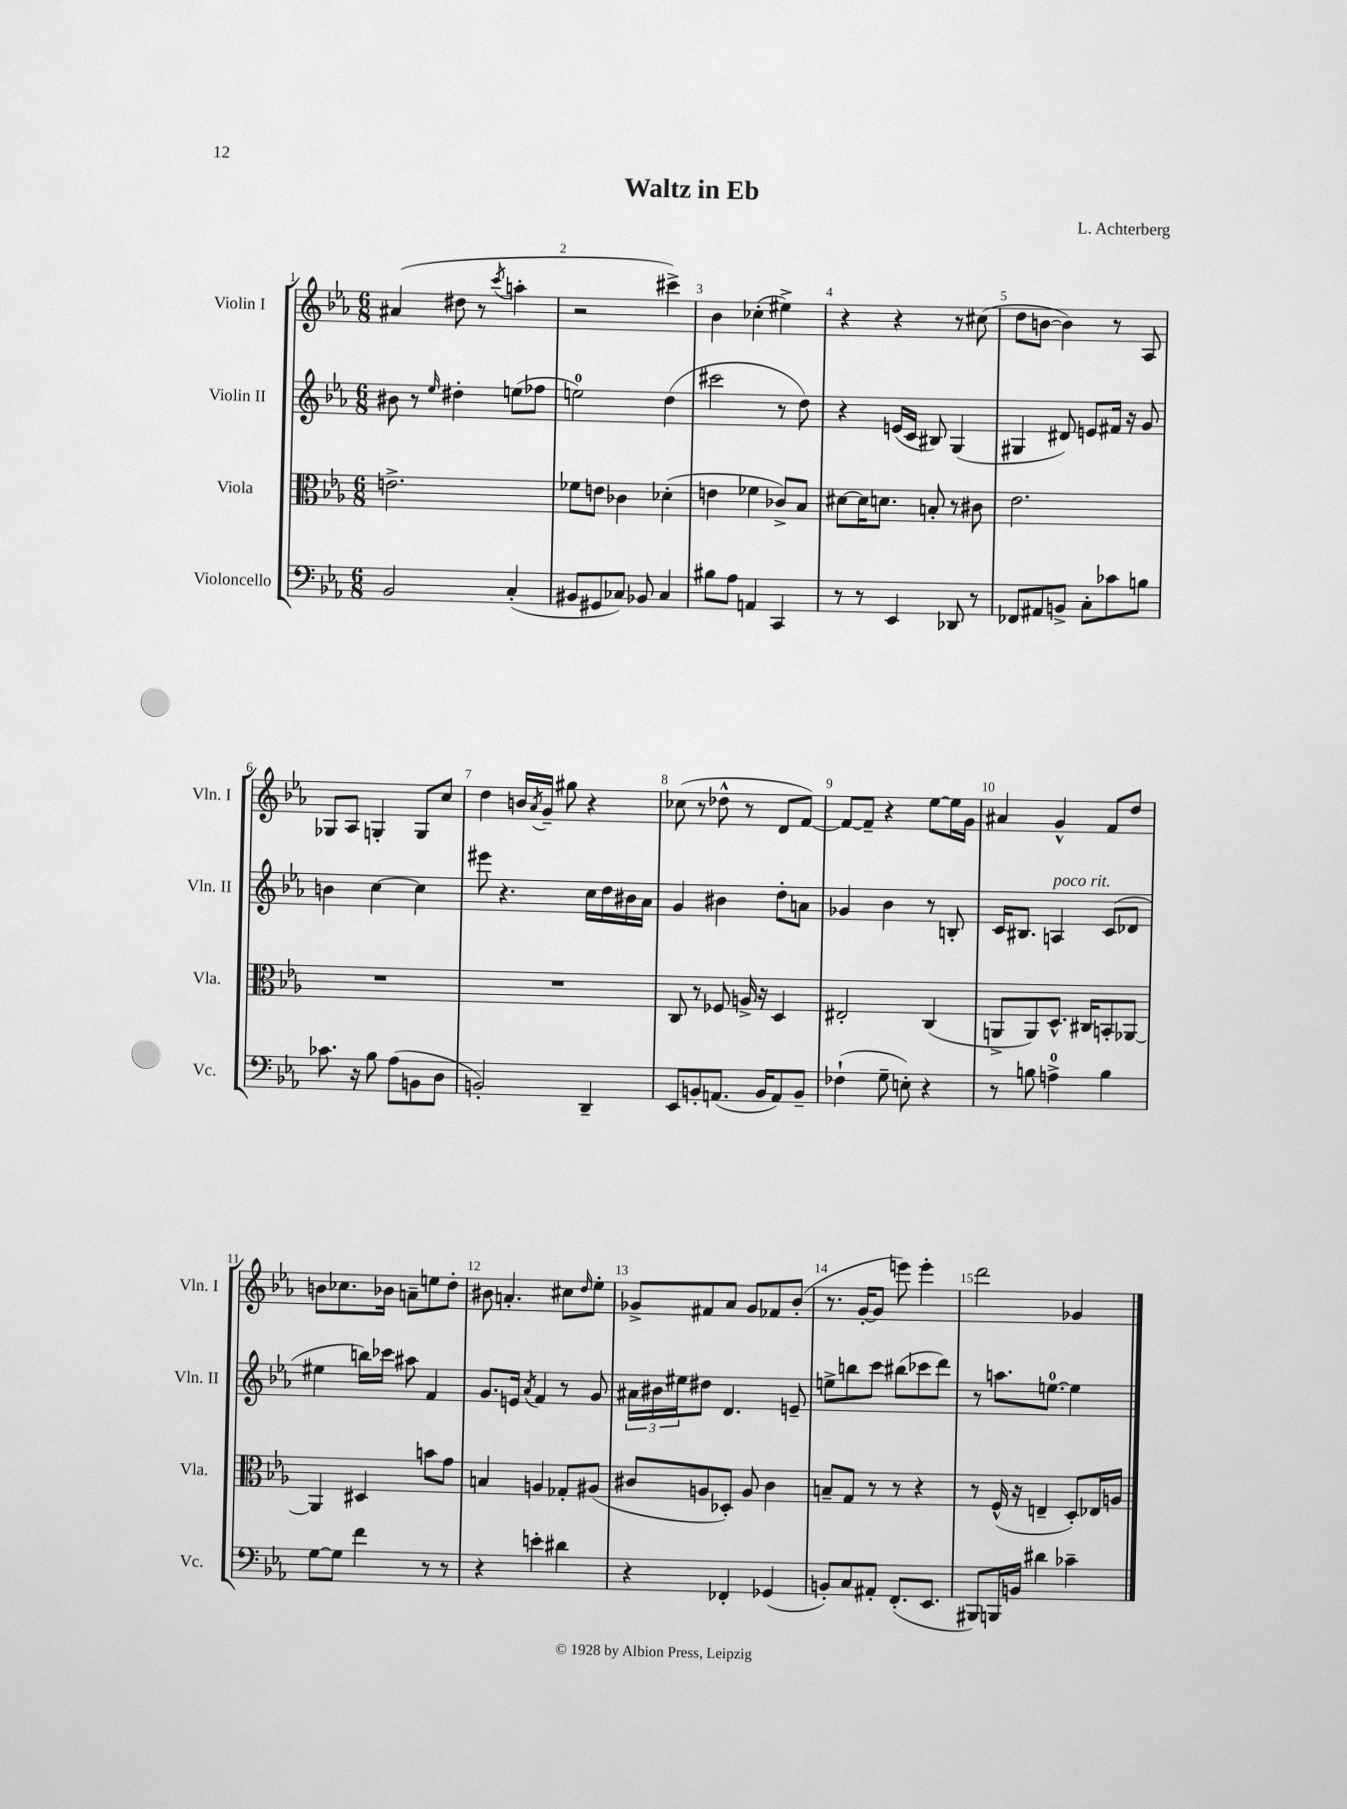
\header { title = "Waltz in Eb" composer = "L. Achterberg" }
<<
\new StaffGroup <<
\new Staff = "s0" \with { instrumentName = "Violin I" shortInstrumentName = "Vln. I" } {
    \clef treble \key ees \major \numericTimeSignature \time 6/8
    ais'4( dis''8 r8 \acciaccatura { c'''8 } a''4-. |
    r2 cis'''4->) |
    bes'4 ces''4-.( eis''4->) |
    r4 r4 r8 cis''8( |
    d''8 b'8~ b'4) r8 aes8 |
    ges8 aes8 g4-. g8 c''8 |
    d''4 b'16 \acciaccatura { aes'8 } g'16-- gis''8 r4 |
    ces''8( r8 des''8-^ r8 d'8 f'8~) |
    f'8~ f'8-- r4 ees''8~ ees''16 g'16 |
    ais'4 g'4-^ f'8 d''8 |
    b'8 ces''8. bes'16 a'8-- e''8 d''8-. |
    bis'8 a'4.-. cis''8 \grace { d''16 } ees''8-. |
    ges'8-> fis'8 aes'8 ges'8 fes'8 bes'8-.( |
    r8. g'16~-. g'8 e'''8) e'''4-. |
    d'''2 ges'4 \bar "|." |
}
\new Staff = "s1" \with { instrumentName = "Violin II" shortInstrumentName = "Vln. II" } {
    \clef treble \key ees \major \numericTimeSignature \time 6/8
    bis'8 r8 \grace { ees''16 } dis''4-. e''8( fes''8 |
    e''2-0) d''4( |
    cis'''2 r8 d''8) |
    r4 e'16( c'16 bis8) g4( |
    gis4 dis'8) e'8 fis'16 r16 g'8 |
    b'4 c''4~ c''4 |
    eis'''8 r4. c''16 d''16 bis'16 aes'16 |
    g'4 bis'4 d''8-. a'8 |
    ges'4 bes'4 r8 b8-. |
    c'16 bis8. a4^\markup { \italic "poco rit." } c'8( des'8 |
    eis''4 b''16) ces'''16 ais''8 f'4 |
    g'8. e'16 \acciaccatura { aes'8 } f'4 r8 g'8 |
    \tuplet 3/2 { ais'16 bis'16 eis''16 } dis''8 d'4. e'8-- |
    e''8-> b''8 c'''8 bis''8( ces'''8 d'''8) |
    r8 a''8. e''8.-0~ e''4 \bar "|." |
}
\new Staff = "s2" \with { instrumentName = "Viola" shortInstrumentName = "Vla." } {
    \clef alto \key ees \major \numericTimeSignature \time 6/8
    e'2.-> |
    fes'8 e'8 ces'4 des'4-.( |
    e'4 fes'4 ces'8->) bes8 |
    dis'8~ dis'16 d'8. b8-. r8 cis'8 |
    ees'2. |
    R2. |
    R2. |
    c8 r8 fes8 a16-> r16 d4 |
    eis2-. c4( |
    a,8-> a,8) d8.-^ cis16 b,8-. aes,8~ |
    aes,4 dis4 b'8 g'8 |
    b4 a4 ges8-. ais8( |
    cis'8 a8 des8-.) a8 cis'4 |
    b8-- g8 r8 r8 r4 |
    r8 f16-^( r16 e4-- d8-.) ees16 a16 \bar "|." |
}
\new Staff = "s3" \with { instrumentName = "Violoncello" shortInstrumentName = "Vc." } {
    \clef bass \key ees \major \numericTimeSignature \time 6/8
    bes,2 c4-.( |
    bis,8 gis,8 ces8) bes,8 ces4 |
    bis8 aes8 a,4 c,4 |
    r8 r8 ees,4 des,8 r8 |
    fes,8 ais,8 b,8-> c8-. ces'8 b8 |
    ces'8. r16 bes8 aes8( b,8 d8 |
    b,2-.) d,4-- |
    ees,8 b,8-. a,8.( b,16 a,8) b,8-- |
    fes4-!( g8-- e8-.) r4 |
    r8 b8 a4-0-> b4 |
    g8~ g8 f'4 r8 r8 |
    r4 e'4-. dis'4 |
    r4 fes,4-. ges,4( |
    b,8-.) c8 ais,8-. f,8.-.( ees,8. |
    bis,,8) b,,16 b,16 dis'4 ces'4-- \bar "|." |
}
>>
>>
\layout { \context { \Score \override BarNumber.break-visibility = ##(#f #t #t) barNumberVisibility = #all-bar-numbers-visible } }
